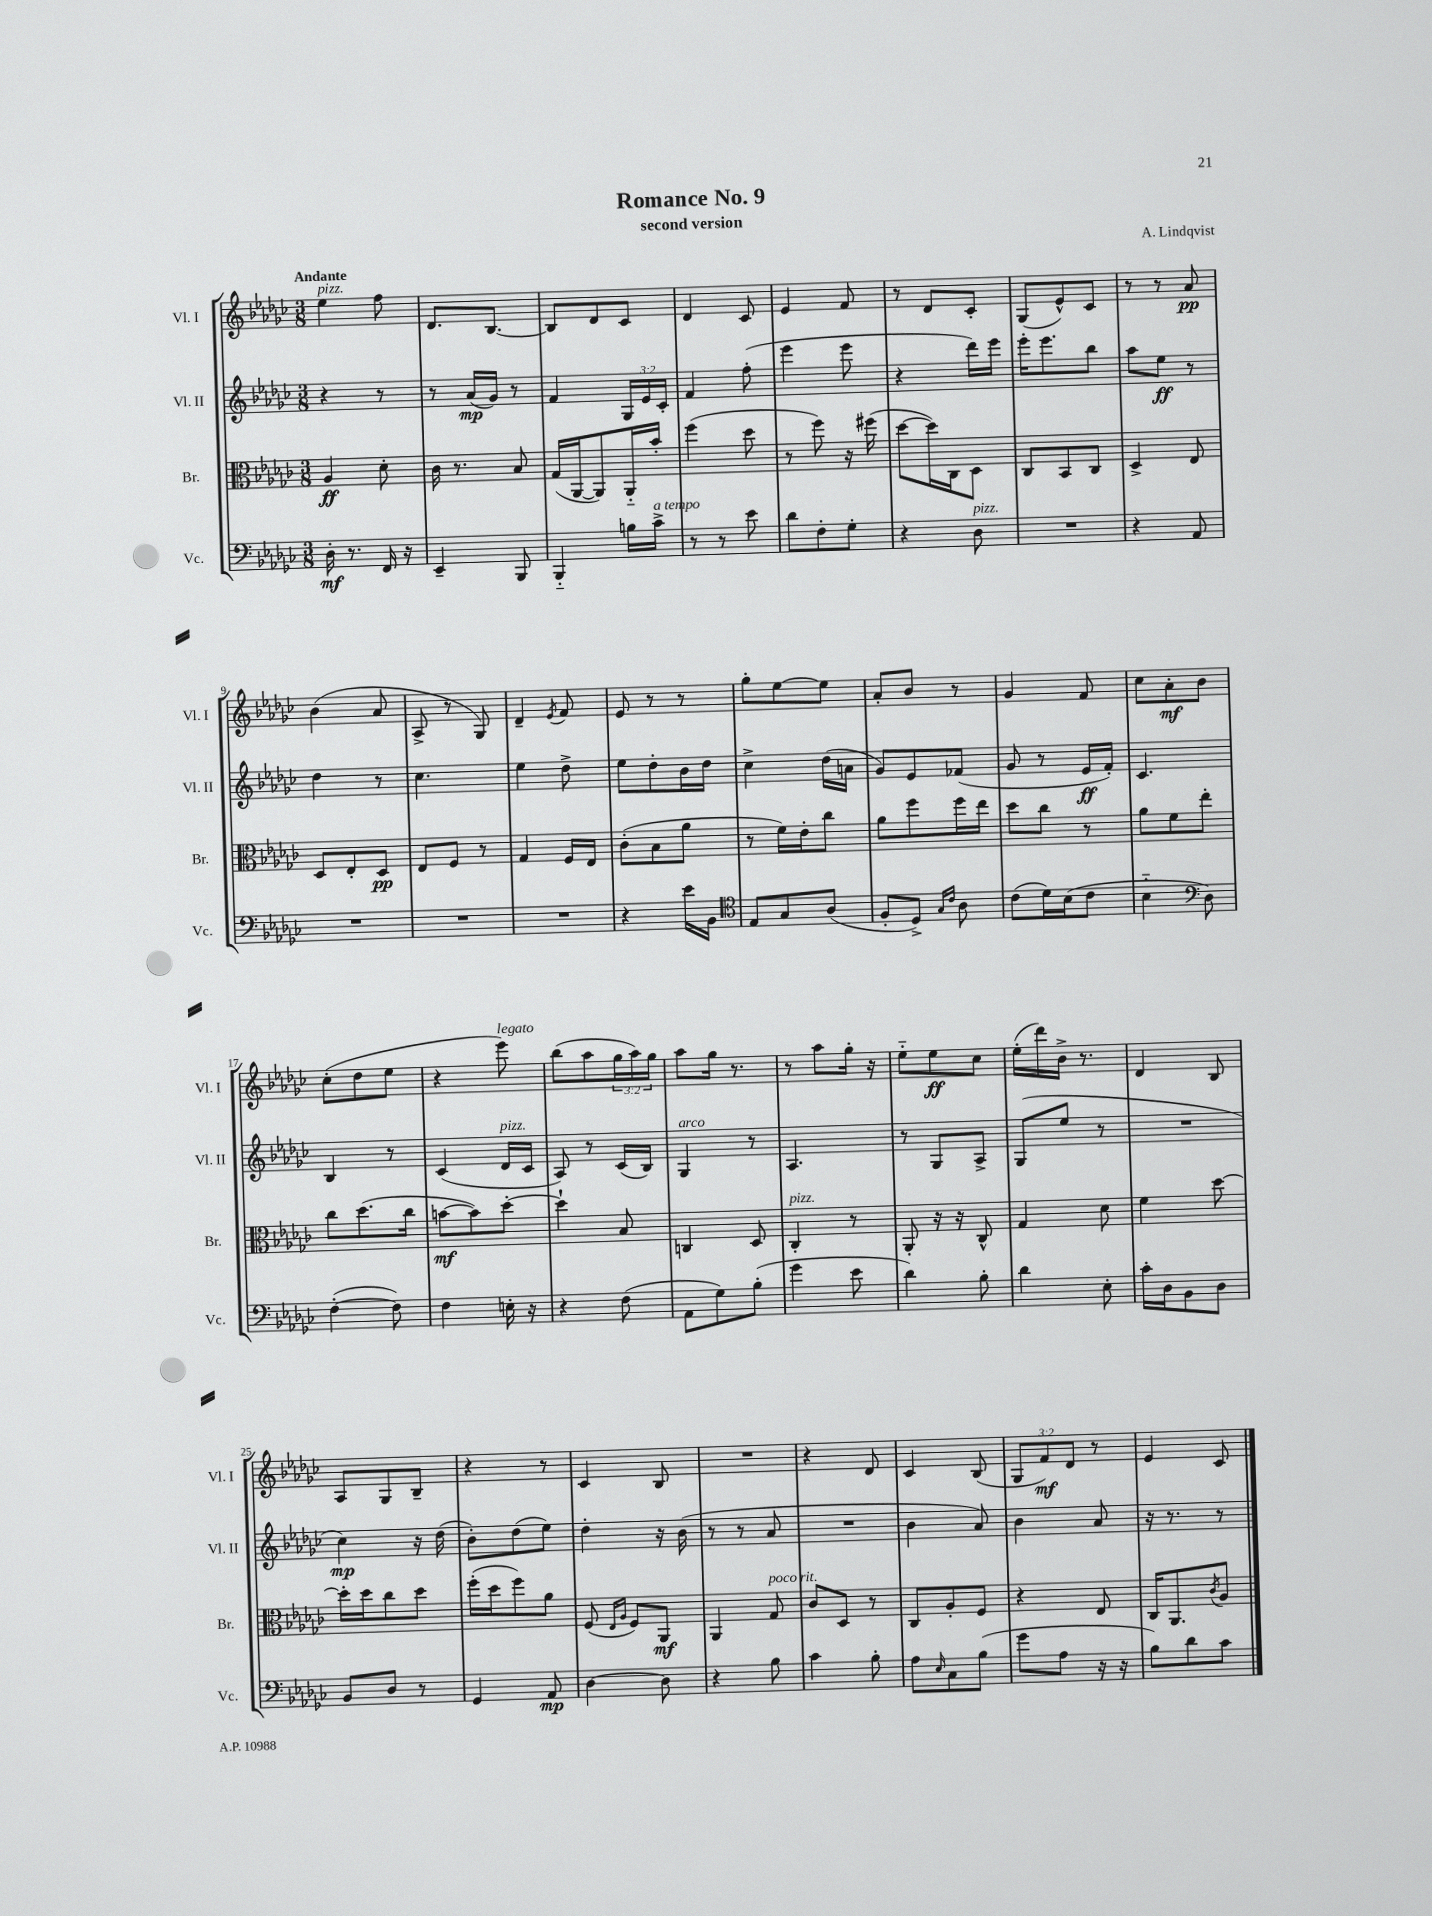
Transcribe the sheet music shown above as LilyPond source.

\header { title = "Romance No. 9" composer = "A. Lindqvist" subtitle = "second version" }
<<
\new StaffGroup <<
\new Staff = "s0" \with { instrumentName = "Vl. I" shortInstrumentName = "Vl. I" } {
    \clef treble \key ges \major \numericTimeSignature \time 3/8 \override Staff.TupletNumber.text = #tuplet-number::calc-fraction-text \tempo "Andante"
    ees''4^\markup { \italic "pizz." } f''8 |
    des'8. bes8.~ |
    bes8 des'8 ces'8 |
    des'4 ces'8 |
    ees'4 f'8 |
    r8 des'8 ces'8-. |
    ges8( ees'8-^) ces'8 |
    r8 r8 aes'8\pp |
    bes'4( aes'8 |
    aes8-> r8 ges8) |
    des'4-- \acciaccatura { ees'8 } f'8 |
    ees'8 r8 r8 |
    ges''8-. ees''8~ ees''8 |
    aes'8-. bes'8 r8 |
    ges'4 f'8 |
    ces''8 aes'8-.\mf bes'8 |
    ces''8-.( des''8 ees''8 |
    r4 ees'''8^\markup { \italic "legato" }) |
    bes''8( aes''8 \tuplet 3/2 { ges''16 aes''16) ges''16 } |
    aes''8 ges''16 r8. |
    r8 aes''8 ges''16-. r16 |
    ees''8-_ ees''8\ff ces''8 |
    ees''16-.( des'''16) bes'16-> r8. |
    des'4 bes8 |
    aes8 ges8 bes8-- |
    r4 r8 |
    ces'4 bes8 |
    R4. |
    r4 des'8 |
    ces'4 bes8( |
    \tuplet 3/2 { ges8 f'8\mf) des'8 } r8 |
    ees'4 ces'8 \bar "|." |
}
\new Staff = "s1" \with { instrumentName = "Vl. II" shortInstrumentName = "Vl. II" } {
    \clef treble \key ges \major \numericTimeSignature \time 3/8 \override Staff.TupletNumber.text = #tuplet-number::calc-fraction-text
    r4 r8 |
    r8 aes'16\mp( ges'16) r8 |
    f'4 \tuplet 3/2 { ges16 ees'16 ces'16-. } |
    f'4 f''8-.( |
    ees'''4 ees'''8 |
    r4 des'''16) ees'''16 |
    ees'''16-. ees'''8. bes''8 |
    aes''8 ees''8\ff r8 |
    des''4 r8 |
    ces''4. |
    ees''4 des''8-> |
    ees''8 des''8-. bes'16 des''16 |
    ces''4-> des''16( a'16 |
    ges'8) ees'8 fes'8( |
    ges'8 r8 ees'16\ff f'16-.) |
    ces'4. |
    bes4 r8 |
    ces'4( des'16^\markup { \italic "pizz." } ces'16 |
    aes8) r8 ces'16( bes16) |
    ges4^\markup { \italic "arco" } r8 |
    aes4. |
    r8 ges8 aes8-> |
    ges8( ees''8 r8 |
    R4. |
    ces''4\mp) r16 des''16( |
    bes'8-.) des''8( ees''8) |
    des''4-. r16 bes'16( |
    r8 r8 aes'8 |
    R4. |
    bes'4 aes'8) |
    bes'4 aes'8 |
    r16 r8. r8 \bar "|." |
}
\new Staff = "s2" \with { instrumentName = "Br." shortInstrumentName = "Br." } {
    \clef alto \key ges \major \numericTimeSignature \time 3/8
    aes4\ff des'8-. |
    ces'16 r8. bes8 |
    ges16( aes,16~ aes,8) aes,16-_ bes'16-. |
    f''4( des''8 |
    r8 f''8) r16 fis''16( |
    des''8~ des''16) ces16 des8 |
    ces8 bes,8 ces8 |
    des4-> ees8 |
    des8 ees8-. des8\pp |
    ees8 f8 r8 |
    ges4 f16 ees16 |
    ces'8-.( bes8 aes'8 |
    r8 f'16) ees'16-. ces''8 |
    aes'8 f''8 f''16 ees''16 |
    des''8 ces''8 r8 |
    aes'8 f'8 ees''8-. |
    ces''8 des''8.( ces''16 |
    b'8~\mf b'8) des''8~-. |
    des''4-! bes8 |
    c4 des8 |
    ces4-.^\markup { \italic "pizz." } r8 |
    aes,8-. r16 r16 ces8-^ |
    ges4 des'8 |
    f'4 des''8~ |
    des''16-. des''16 ces''8 des''8 |
    f''16-.( des''16 f''8) aes'8 |
    f8( \grace { ees16 aes16 } f8) aes,8\mf |
    aes,4 ges8^\markup { \italic "poco rit." } |
    ces'8 des8 r8 |
    ces8 aes8-. f8 |
    r4 ees8 |
    ces16 aes,8. \acciaccatura { ces'8 } aes8 \bar "|." |
}
\new Staff = "s3" \with { instrumentName = "Vc." shortInstrumentName = "Vc." } {
    \clef bass \key ges \major \numericTimeSignature \time 3/8
    des16-.\mf r8. f,16 r16 |
    ees,4-- bes,,8 |
    bes,,4-_ b16 ces'16->^\markup { \italic "a tempo" } |
    r8 r8 ees'8 |
    des'8 f8-. ges8-. |
    r4 des8^\markup { \italic "pizz." } |
    R4. |
    r4 aes,8 |
    R4. |
    R4. |
    R4. |
    r4 ees'16 bes,16 |
    \clef tenor ees8 ges8 aes8( |
    f8-. des8->) \grace { ges16 ces'16 } aes8 |
    ces'8( des'16) bes16( ces'8 |
    bes4-_ \clef bass des8) |
    f4~-.( f8) |
    f4 e16-. r16 |
    r4 f8( |
    aes,8 ges8) bes8-.( |
    ges'4 ees'8 |
    des'4) bes8-. |
    des'4 ees8-. |
    ces'16-. des16 bes,8 des8 |
    bes,8 des8 r8 |
    ges,4 aes,8\mp |
    des4~ des8 |
    r4 bes8 |
    ces'4 bes8-. |
    aes8 \grace { ees16 } ces8 bes8( |
    ges'8 aes8 r16 r16 |
    bes8) des'8 ces'8 \bar "|." |
}
>>
>>
